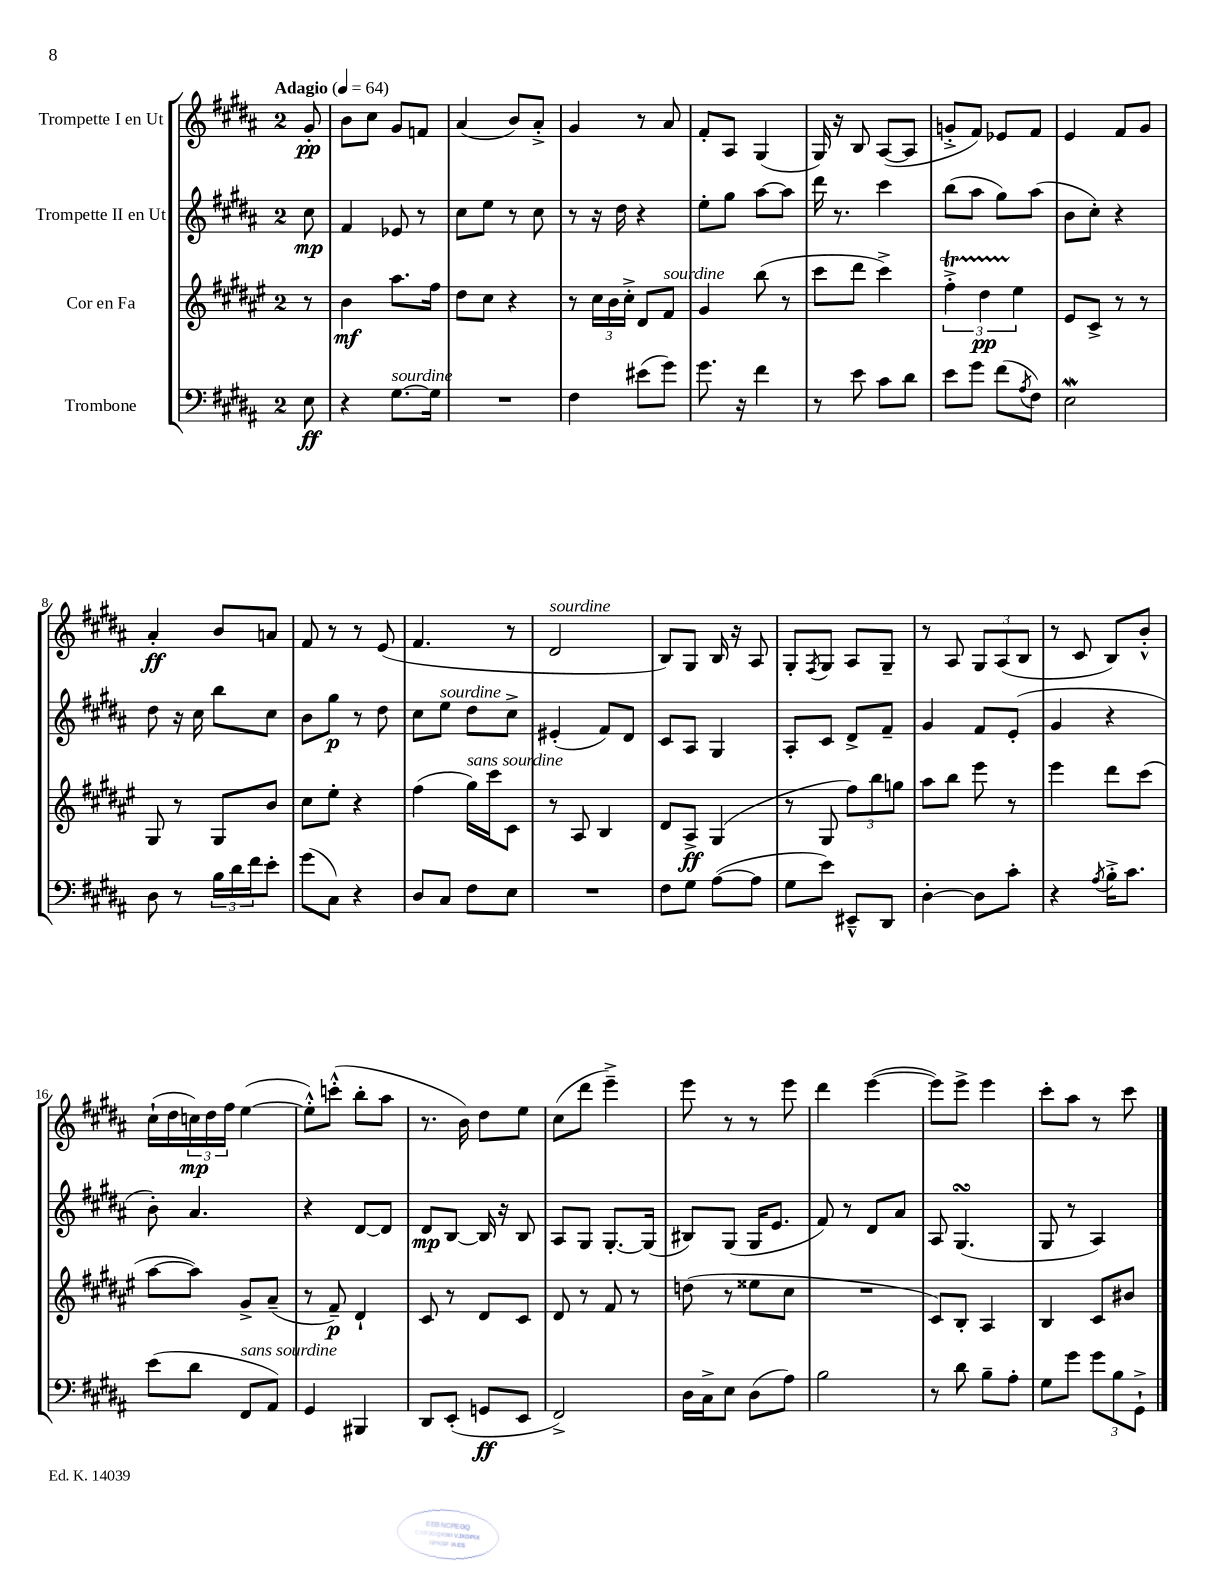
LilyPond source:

<<
\new StaffGroup <<
\new Staff = "s0" \with { instrumentName = "Trompette I en Ut" } {
    \clef treble \key b \major \once \override Staff.TimeSignature.style = #'single-digit \time 2/4 \partial 8 \tempo "Adagio" 4 = 64
    gis'8-.\pp |
    b'8 cis''8 gis'8 f'8 |
    ais'4( b'8) ais'8-.-> |
    gis'4 r8 ais'8 |
    fis'8-. ais8 gis4( |
    gis16) r16 b8 ais8~( ais8 |
    g'8-.-> fis'8) ees'8 fis'8 |
    e'4 fis'8 gis'8 |
    ais'4-.\ff b'8 a'8 |
    fis'8 r8 r8 e'8( |
    fis'4. r8 |
    dis'2^\markup { \italic "sourdine" } |
    b8) gis8 b16 r16 ais8 |
    gis8-. \acciaccatura { fis8 } gis8 ais8 gis8-- |
    r8 ais8 \tuplet 3/2 { gis8 ais8( b8 } |
    r8 cis'8 b8) b'8-.-^ |
    cis''16-!( dis''16 \tuplet 3/2 { c''16\mp) dis''16 fis''16 } e''4~( |
    e''8-.-^) c'''8-.-^( b''8-. ais''8 |
    r8. b'16) dis''8 e''8 |
    cis''8( dis'''8 e'''4--->) |
    e'''8 r8 r8 e'''8 |
    dis'''4 e'''4~( |
    e'''8) e'''8-> e'''4 |
    cis'''8-. ais''8 r8 cis'''8 \bar "|." |
}
\new Staff = "s1" \with { instrumentName = "Trompette II en Ut" } {
    \clef treble \key b \major \once \override Staff.TimeSignature.style = #'single-digit \time 2/4 \partial 8
    cis''8\mp |
    fis'4 ees'8 r8 |
    cis''8 e''8 r8 cis''8 |
    r8 r16 dis''16 r4 |
    e''8-. gis''8 ais''8~ ais''8 |
    dis'''16 r8. cis'''4 |
    b''8( ais''8 gis''8) ais''8( |
    b'8 cis''8-.) r4 |
    dis''8 r16 cis''16 b''8 cis''8 |
    b'8 gis''8\p r8 dis''8 |
    cis''8 e''8^\markup { \italic "sourdine" } dis''8 cis''8-> |
    eis'4-.( fis'8) dis'8 |
    cis'8 ais8 gis4 |
    ais8-. cis'8 dis'8-> fis'8-- |
    gis'4 fis'8 e'8-.( |
    gis'4 r4 |
    b'8-.) ais'4. |
    r4 dis'8~ dis'8 |
    dis'8\mp b8~ b16 r16 b8 |
    ais8 gis8 gis8.~-. gis16( |
    bis8) gis8( gis16 e'8. |
    fis'8) r8 dis'8 ais'8 |
    ais8 gis4.\turn( |
    gis8 r8 ais4) \bar "|." |
}
\new Staff = "s2" \with { instrumentName = "Cor en Fa" } {
    \clef treble \key fis \major \once \override Staff.TimeSignature.style = #'single-digit \time 2/4 \partial 8
    r8 |
    b'4\mf ais''8. fis''16 |
    dis''8 cis''8 r4 |
    r8 \tuplet 3/2 { cis''16 b'16 cis''16-.-> } dis'8 fis'8^\markup { \italic "sourdine" } |
    gis'4 b''8( r8 |
    cis'''8 dis'''8 cis'''4->) |
    \tuplet 3/2 { fis''4-.->\startTrillSpan dis''4\pp eis''4\stopTrillSpan } |
    eis'8 cis'8-> r8 r8 |
    gis8 r8 gis8 b'8 |
    cis''8 eis''8-. r4 |
    fis''4( gis''16^\markup { \italic "sans sourdine" }) cis'''16 cis'8 |
    r8 ais8 b4 |
    dis'8 ais8->\ff gis4( |
    r8 gis8 \tuplet 3/2 { fis''8) b''8 g''8 } |
    ais''8 b''8 eis'''8 r8 |
    eis'''4 dis'''8 cis'''8( |
    ais''8~ ais''8) gis'8-> ais'8--( |
    r8 fis'8--\p) dis'4-! |
    cis'8 r8 dis'8 cis'8 |
    dis'8 r8 fis'8 r8 |
    d''8( r8 eisis''8 cis''8 |
    R2 |
    cis'8) b8-. ais4 |
    b4 cis'8 bis'8 \bar "|." |
}
\new Staff = "s3" \with { instrumentName = "Trombone" } {
    \clef bass \key b \major \once \override Staff.TimeSignature.style = #'single-digit \time 2/4 \partial 8
    e8\ff |
    r4 gis8.~^\markup { \italic "sourdine" } gis16 |
    R2 |
    fis4 eis'8( gis'8) |
    gis'8. r16 fis'4 |
    r8 e'8 cis'8 dis'8 |
    e'8 gis'8 fis'8( \acciaccatura { ais8 } fis8) |
    e2\mordent |
    dis8 r8 \tuplet 3/2 { b16 dis'16 fis'16 } e'8-. |
    gis'8( cis8) r4 |
    dis8 cis8 fis8 e8 |
    R2 |
    fis8 gis8 ais8~( ais8 |
    gis8 e'8) eis,8---^ dis,8 |
    dis4~-. dis8 cis'8-. |
    r4 \acciaccatura { ais8 } b16-.-> cis'8. |
    e'8( dis'8 fis,8^\markup { \italic "sans sourdine" } ais,8) |
    gis,4 bis,,4 |
    dis,8 e,8-.( g,8\ff e,8 |
    fis,2->) |
    dis16 cis16-> e8 dis8( ais8) |
    b2 |
    r8 dis'8 b8-- ais8-. |
    gis8 gis'8 \tuplet 3/2 { gis'8 b8 gis,8-!-> } \bar "|." |
}
>>
>>
